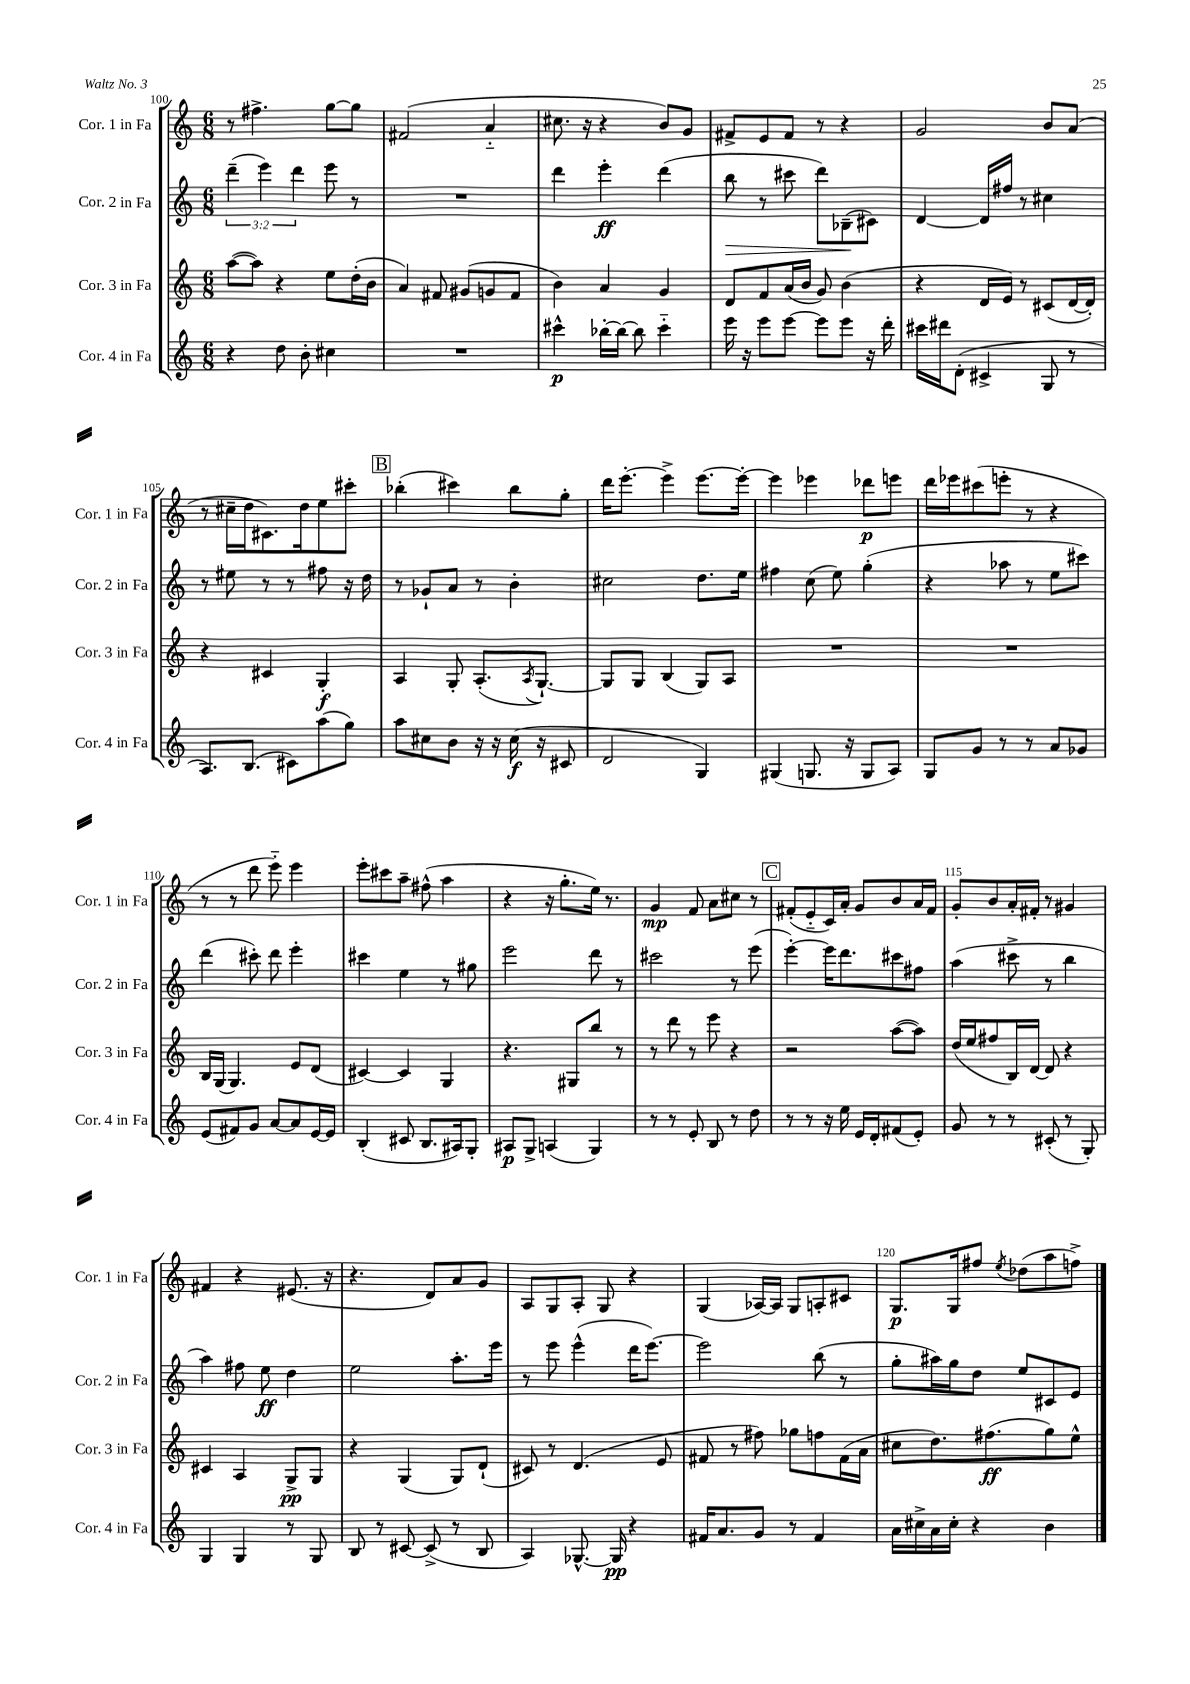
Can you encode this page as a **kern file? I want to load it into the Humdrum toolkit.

**kern	**kern	**kern	**kern
*staff4	*staff3	*staff2	*staff1
*clefG2	*clefG2	*clefG2	*clefG2
*k[]	*k[]	*k[]	*k[]
*M6/8	*M6/8	*M6/8	*M6/8
4r	([8aa\L	(6ddd~\	8r
.	8aa\]J)	.	4.ff#^\
.	.	6eee\)	.
8dd\	4r	.	.
.	.	6ddd\	.
8b'\	.	.	.
4cc#\	8ee\L	8eee\	[8gg\L
.	(16dd'\L	8r	8gg\]J
.	16b\JJ	.	.
=	=	=	=
2.r	4a/)	2.r	(2f#/
.	8f#/	.	.
.	(8g#/L	.	.
.	8g/	.	4a'~/
.	8f#/J	.	.
=	=	=	=
4ccc#^^\	4b\)	4ddd\	8.cc#\
.	.	.	16r
[16bb-'\LL	4a/	4eee'\	4r
16bb-\_JJ	.	.	.
8bb-\]	.	.	.
4ccc#'~\	4g/	(4ddd\	8b/L)
.	.	.	8g/J
=	=	=	=
16eee\	8d/L	8bb\	8f#^/L
16r	.	.	.
8eee\L	8f/	8r	8e/
[8eee\J	(16a/L	8ccc#\	8f#/J
.	16b/JJ	.	.
8eee\]L	8g/)	8ddd\L)	8r
8eee\J	(4b\	(8B-~\	4r
16r	.	8c#\J)	.
16ddd'\	.	.	.
=	=	=	=
16ccc#\LL	4r	[4d/	2g/
16ddd#\J	.	.	.
(8d'\J	.	.	.
4c#^/	16d/LL	16d/]LL	.
.	16e/JJ)	16ff#/JJ	.
.	8r	8r	.
8G/	(8c#/L	4cc#\	8b/L
8r	[16d/L	.	(8a/J
.	16d'/]JJ)	.	.
=	=	=	=
8.A/L)	4r	8r	8r
.	.	8ee#\	16cc#~\LL
(8.B/J	.	.	16dd\J
.	4c#/	8r	8.c#\)
8c#\L)	.	8r	.
.	.	.	16dd\k
(8aa\	4G'/	8ff#\	8ee\
8gg\J)	.	16r	8ccc#'\J
.	.	16dd\	.
=	=	=	=
8aa\L	4A/	8r	(4bb-'\
8cc#\	.	8g-`/L	.
8b\J	8G'/	8a/J	4ccc#\)
16r	(8.A'/L	8r	.
16r	.	.	.
(16cc#\	.	4b'\	8bb-\L
.	8qA/	.	.
16r	[8.G`/J)	.	.
8c#/	.	.	8gg'\J
=	=	=	=
2d/	8G/]L	2cc#\	16ddd\LK
.	.	.	[8.eee'\J
.	8G/J	.	.
.	(4B/	.	4eee^\]
4G/)	8G/L)	8.dd\L	[8.eee\L
.	8A/J	.	.
.	.	16ee\Jk	16eee'\_Jk
=	=	=	=
(4G#/	2.r	4ff#\	4eee\]
8.G/	.	(8cc\	4eee-\
.	.	8ee\)	.
16r	.	.	.
8G/L	.	(4gg'\	8ddd-\L
8A/J)	.	.	8eee\J
=	=	=	=
8G/L	2.r	4r	16ddd\LL
.	.	.	16eee-\J
8g/J	.	.	(8ccc#\
8r	.	8aa-\	8eee'\J
8r	.	8r	8r
8a/L	.	8ee\L	4r
8g-/J	.	8ccc#\J)	.
=	=	=	=
(8e/L	16B/LL	(4ddd\	8r
.	(16G/JJ	.	.
8f#/)	4.G/)	.	8r
8g/J	.	8ccc#'\)	8ddd\
[8a/L	.	8ddd\	8eee'~\)
8a/]	8e/L	4eee'\	4eee\
[16e/L	(8d/J	.	.
16e/]JJ	.	.	.
=	=	=	=
(4B'/	[4c#/)	4ccc#\	8eee'\L
.	.	.	8ccc#\
8c#/	4c#/]	4ee\	8aa~\J
8.B/L	.	.	(8ff#^^\
.	4G/	8r	4aa\
16A#/k)	.	.	.
8G'/J	.	8gg#\	.
=	=	=	=
8A#/L	4.r	2eee\	4r
8G^/J	.	.	.
(4A/	.	.	16r
.	.	.	8.gg'\L
.	8G#/L	.	.
4G/)	8bb/J	8ddd\	16ee\Jk)
.	.	.	8.r
.	8r	8r	.
=	=	=	=
8r	8r	2ccc#\	4g/
8r	8ddd\	.	.
8e'/	8r	.	8f/
8B/	8eee\	.	8a\L
8r	4r	8r	8cc#\J
8dd\	.	(8eee\	8r
=	=	=	=
8r	2r	[4eee'\)	(8f#'/L
8r	.	.	8e'~/
16r	.	16eee\]LK	16c/L)
16ee\	.	8.ddd\	16a'/JJ
16e/LL	.	.	8g/L
16d'/J	.	.	.
(8f#/	([8aa\L	8ccc#\	8b/
8e'/J)	8aa\]J)	8ff#\J	16a/L
.	.	.	16f#/JJ
=	=	=	=
8g/	(16dd/LL	(4aa\	8g'/L
.	16ee/J	.	.
8r	8ff#/	.	8b/
8r	16B/L)	8ccc#^\	16a'/L
.	[16d/JJ	.	16f#'/JJ
(8c#'/	8d/]	8r	8r
8r	4r	4bb\	4g#/
8G'/)	.	.	.
=	=	=	=
4G/	4c#/	4aa\)	4f#/
4G/	4A/	8ff#\	4r
.	.	8ee\	.
8r	8G^/L	4dd\	(8.e#/
8G/	8G/J	.	.
.	.	.	16r
=	=	=	=
8B/	4r	2ee\	4.r
8r	.	.	.
[8c#/	(4G/	.	.
(8c#^/]	.	.	8d/L)
8r	8G/L)	8.aa'\L	8a/
8B/	(8d`/J	.	8g/J
.	.	16eee\Jk	.
=	=	=	=
4A/)	8c#/)	8r	8A/L
.	8r	8eee\	8G/
[8.G-^^/	(4.d/	(4eee^^\	8A'/J
.	.	.	8G/
16G-/]	.	.	.
4r	.	16ddd\LK	4r
.	.	[8.eee\J)	.
.	8e/	.	.
=	=	=	=
16f#/LK	8f#/	2eee\]	(4G/
8.a/	.	.	.
.	8r	.	.
8g/J	8ff#\)	.	[16A-/LL)
.	.	.	16A-/]JJ
8r	8gg-\L	.	8G/L
4f#/	8ff\	(8bb\	8A'/
.	(16f#\L	8r	8c#/J
.	16a\JJ	.	.
=	=	=	=
16a\LL	8cc#\L	8gg'\L	8.G/L
16cc#^\	.	.	.
16a\	8.dd\)	16aa#\L)	.
16cc#'\JJ	.	16gg\J	16G/k
4r	.	8dd\J	8ff#/J
.	(8.ff#\	.	.
.	.	.	8qee/
.	.	8ee/L	(8dd-\L
4b\	8gg\)	8c#/	8aa\
.	8ee^^\J	8e/J	8ff^\J)
==	==	==	==
*-	*-	*-	*-
